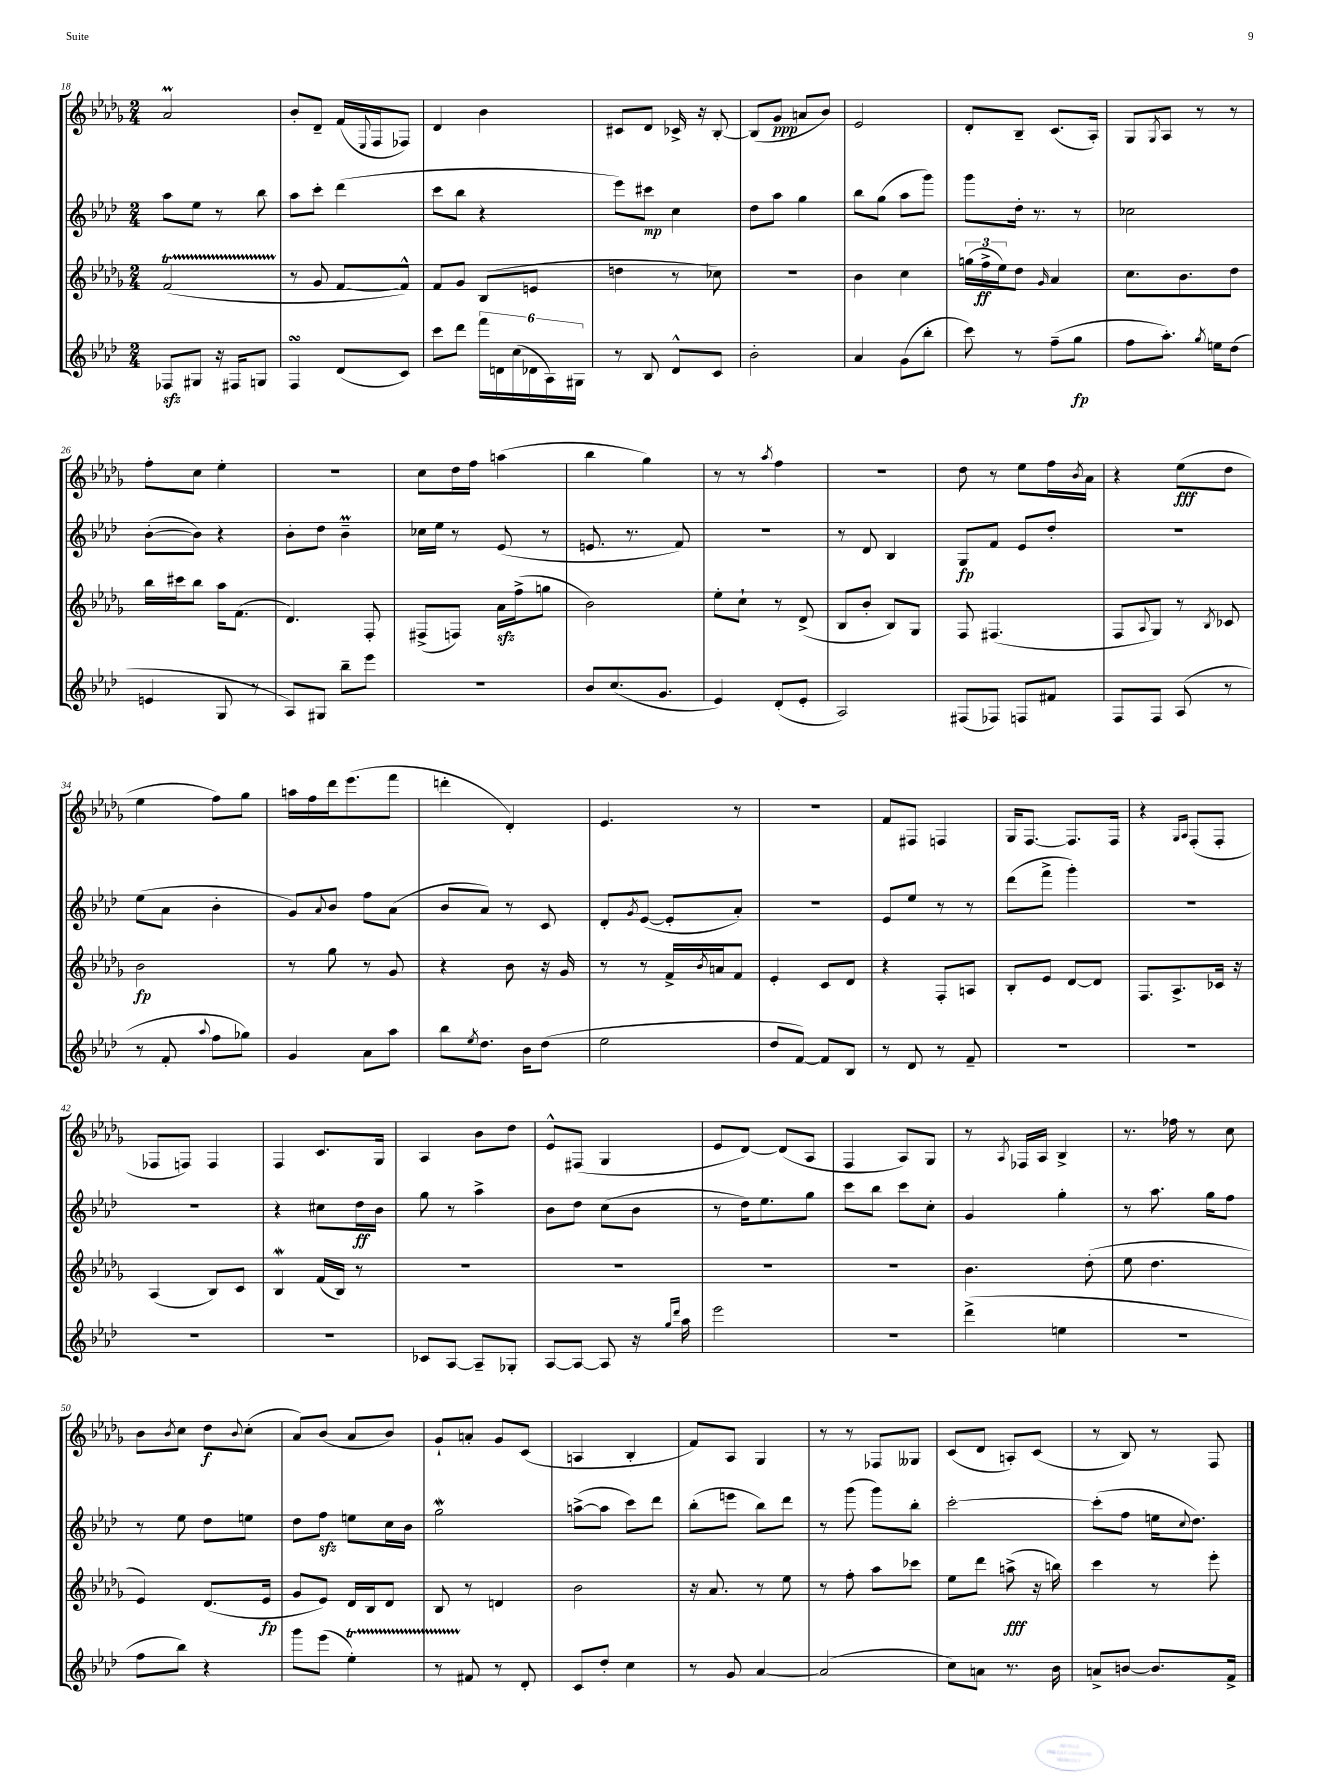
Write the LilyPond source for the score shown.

<<
\new StaffGroup <<
\new Staff = "s0" {
    \clef treble \key des \major \numericTimeSignature \time 2/4
    aes'2\prall |
    bes'8-. des'8-- f'16( \appoggiatura { ees8 } f16 fes8) |
    des'4 bes'4 |
    cis'8 des'8 ces'16-> r16 bes8~-. |
    bes8( ges'8\ppp a'8 bes'8) |
    ees'2 |
    des'8-. bes8-- c'8.( aes16-.) |
    ges8 \acciaccatura { ges8 } aes8 r8 r8 |
    f''8-. c''8 ees''4-. |
    r2 |
    c''8 des''16 f''16 a''4( |
    bes''4 ges''4) |
    r8 r8 \acciaccatura { aes''8 } f''4 |
    r2 |
    des''8 r8 ees''8 f''16 \acciaccatura { bes'8 } aes'16 |
    r4 ees''8\fff( des''8 |
    ees''4 f''8) ges''8 |
    a''16 f''16 des'''16 ees'''8.( f'''8 |
    d'''4-. des'4-.) |
    ees'4. r8 |
    R2 |
    f'8 fis8 f4 |
    ges16 f8.~ f8. f16 |
    r4 \grace { ges16 aes16 } f8-.( f8-. |
    fes8 f8) f4 |
    f4 c'8. ges16 |
    aes4 bes'8 des''8 |
    ees'8-^ fis8( ges4 |
    ees'8 des'8~) des'8( aes8 |
    f4 aes8) ges8 |
    r8 \acciaccatura { aes8 } fes16 aes16 bes4-> |
    r8. fes''16 r8 c''8 |
    bes'8 \acciaccatura { bes'8 } c''8 des''8\f \appoggiatura { bes'8 } c''8-.( |
    aes'8) bes'8( aes'8 bes'8) |
    ges'8-! a'8-. ges'8 c'8( |
    a4 bes4-. |
    f'8) aes8 ges4 |
    r8 r8 fes8 geses8 |
    c'8( des'8 a8-.) c'8( |
    r8 bes8) r8 f8 \bar "|." |
}
\new Staff = "s1" {
    \clef treble \key aes \major \numericTimeSignature \time 2/4
    aes''8 ees''8 r8 bes''8 |
    aes''8 c'''8-. des'''4( |
    c'''8 bes''8 r4 |
    ees'''8) cis'''8\mp c''4 |
    des''8 aes''8 g''4 |
    bes''8 g''8( aes''8 g'''8) |
    g'''8 des''16-. r8. r8 |
    ces''2 |
    bes'8~-.( bes'8) r4 |
    bes'8-. des''8 bes'4--\prall |
    ces''16 ees''16 r8 ees'8( r8 |
    e'8. r8. f'8) |
    R2 |
    r8 des'8 bes4 |
    g8\fp f'8 ees'8 des''8-. |
    R2 |
    ees''8( aes'8 bes'4-. |
    g'8) \appoggiatura { aes'8 } bes'8 f''8 aes'8( |
    bes'8 aes'8) r8 c'8 |
    des'8-. \acciaccatura { g'8 } ees'8~( ees'8-. aes'8-.) |
    r2 |
    ees'8 ees''8 r8 r8 |
    des'''8( f'''8-> g'''4-.) |
    R2 |
    R2 |
    r4 cis''8 des''16\ff bes'16 |
    g''8 r8 aes''4-> |
    bes'8 des''8 c''8( bes'8 |
    r8 des''16) ees''8. g''8 |
    c'''8 bes''8 c'''8 c''8-. |
    g'4 g''4-. |
    r8 aes''8. g''16 f''8 |
    r8 ees''8 des''8 e''8 |
    des''8 f''8\sfz e''8 c''16 bes'16 |
    g''2\mordent |
    a''8~->( a''8 c'''8) des'''8 |
    bes''8-.( e'''8 bes''8) des'''8 |
    r8 g'''8( g'''8) bes''8-. |
    c'''2~-. |
    c'''8-.( f''8 e''16 \appoggiatura { c''8 } des''8.) \bar "|." |
}
\new Staff = "s2" {
    \clef treble \key des \major \numericTimeSignature \time 2/4
    f'2\startTrillSpan( |
    r8\stopTrillSpan ges'8 f'8~ f'8-^) |
    f'8 ges'8 bes8( e'8 |
    d''4 r8 ces''8) |
    r2 |
    bes'4 c''4 |
    \tuplet 3/2 { g''16( f''16->\ff ees''16) } des''8 \grace { ges'16 } aes'4 |
    c''8. bes'8. des''8 |
    bes''16 cis'''16 bes''8 aes''16 f'8.( |
    des'4.) f8-. |
    fis8->( f8) aes'16\sfz f''16->( g''8 |
    bes'2) |
    ees''8-. c''8-! r8 des'8->( |
    bes8 bes'8-. bes8) ges8 |
    f8 fis4.( |
    f8 \appoggiatura { aes8 } ges8) r8 \acciaccatura { bes8 } ces'8 |
    bes'2\fp |
    r8 ges''8 r8 ges'8 |
    r4 bes'8 r16 ges'16 |
    r8 r8 f'16-> \acciaccatura { bes'8 } a'16 f'8 |
    ees'4-. c'8 des'8 |
    r4 f8-. a8 |
    bes8-. ees'8 des'8~ des'8 |
    f8. aes8.-> ces'16 r16 |
    aes4( bes8) c'8 |
    bes4\mordent f'16( bes16) r8 |
    R2 |
    R2 |
    R2 |
    R2 |
    bes'4. des''8-.( |
    ees''8 des''4. |
    ees'4) des'8.( ees'16\fp |
    ges'8 ees'8) des'16 bes16 des'8 |
    bes8 r8 d'4 |
    bes'2 |
    r16 aes'8. r8 ees''8 |
    r8 f''8-. aes''8 ces'''8 |
    ees''8 des'''8 a''8->\fff( r16 b''16) |
    c'''4 r8 ees'''8-. \bar "|." |
}
\new Staff = "s3" {
    \clef treble \key aes \major \numericTimeSignature \time 2/4
    fes8\sfz gis8 r16 fis16 g8 |
    f4\turn des'8( c'8) |
    c'''8 des'''8 \tuplet 6/4 { f'''16 d'16 c''16( des'16 aes16) gis16 } |
    r8 bes8 des'8-^ c'8 |
    bes'2-. |
    aes'4 g'8( bes''8-. |
    c'''8) r8 f''8--( g''8\fp |
    f''8 aes''8.-.) \acciaccatura { g''8 } e''16 des''8( |
    e'4 g8 r8 |
    aes8) gis8 bes''8-- ees'''8 |
    R2 |
    bes'8 c''8.( g'8. |
    ees'4) des'8-.( ees'8-. |
    aes2) |
    fis8( fes8) f8 fis'8 |
    f8 f8 aes8( r8 |
    r8 f'8-. \appoggiatura { aes''8 } f''8 ges''8) |
    g'4 aes'8 aes''8 |
    bes''8 \acciaccatura { ees''8 } des''8. bes'16 des''8( |
    ees''2 |
    des''8 f'8~) f'8 bes8 |
    r8 des'8 r8 f'8-- |
    R2 |
    R2 |
    R2 |
    R2 |
    ces'8 aes8~ aes8-- ges8-. |
    aes8~ aes8~ aes8 r16 \grace { g''16 des'''16 } aes''16 |
    ees'''2 |
    R2 |
    des'''4->( e''4 |
    R2 |
    f''8 bes''8) r4 |
    g'''8 ees'''8( ees''4-.\startTrillSpan) |
    r8 fis'8\stopTrillSpan r8 des'8-. |
    c'8 des''8-. c''4 |
    r8 g'8 aes'4~ |
    aes'2( |
    c''8) a'8 r8. bes'16 |
    a'8-> b'8~ b'8. f'16-> \bar "|." |
}
>>
>>
\layout { \context { \Score currentBarNumber = #18 } }
